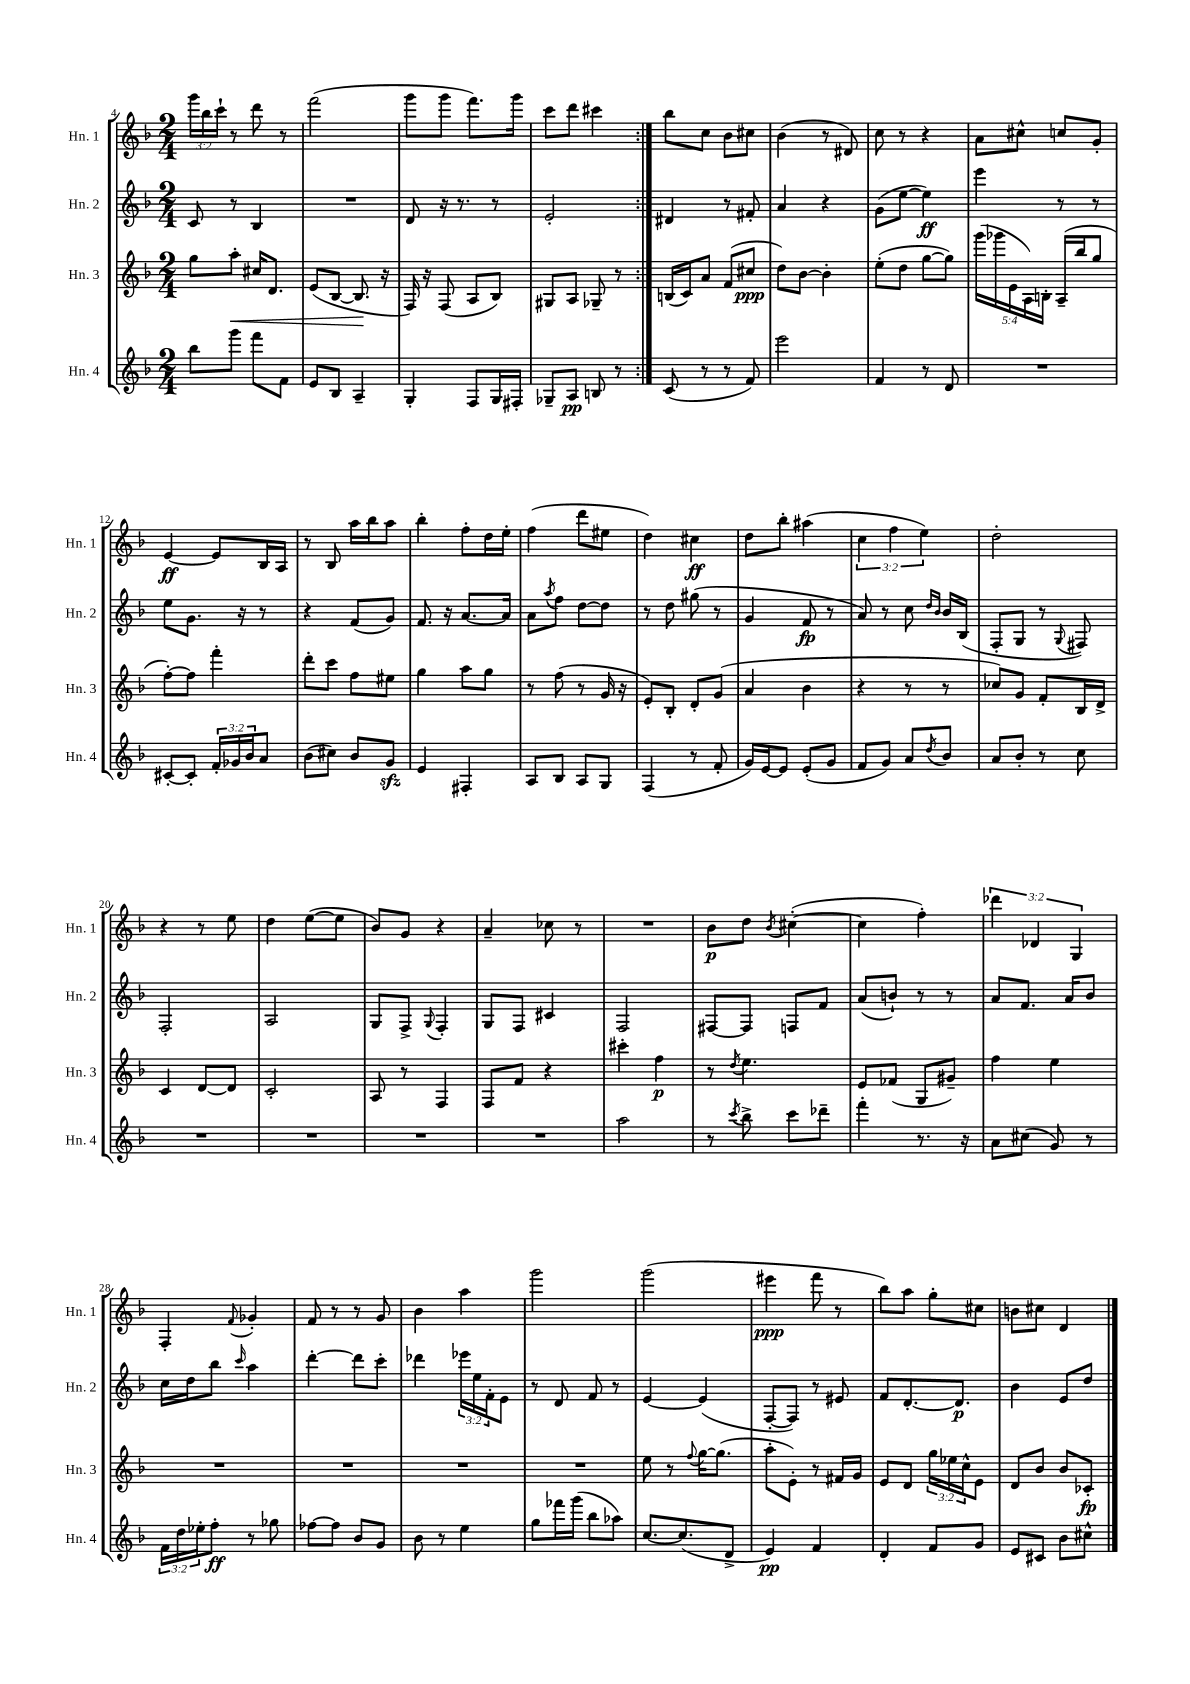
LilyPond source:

<<
\new StaffGroup <<
\new Staff = "s0" \with { instrumentName = "Hn. 1" shortInstrumentName = "Hn. 1" } {
    \clef treble \key f \major \numericTimeSignature \time 2/4 \override Staff.TupletNumber.text = #tuplet-number::calc-fraction-text
    \repeat volta 2 { \tuplet 3/2 { g'''16 bes''16 c'''16-! } r8 d'''8 r8 |
    f'''2( |
    g'''8 g'''8 f'''8.) g'''16 |
    c'''8 d'''8 cis'''4 | }
    bes''8 c''8 bes'8 cis''8 |
    bes'4( r8 dis'8) |
    c''8 r8 r4 |
    a'8 cis''8-^ c''8 g'8-. |
    e'4~\ff e'8 bes16 a16 |
    r8 bes8 a''16 bes''16 a''8 |
    bes''4-. f''8-. d''16 e''16-. |
    f''4( d'''8 eis''8 |
    d''4) cis''4\ff |
    d''8 bes''8-. ais''4( |
    \tuplet 3/2 { c''4 f''4 e''4) } |
    d''2-. |
    r4 r8 e''8 |
    d''4 e''8~( e''8 |
    bes'8) g'8 r4 |
    a'4-- ces''8 r8 |
    R2 |
    bes'8\p d''8 \acciaccatura { bes'8 } cis''4~-.( |
    cis''4 f''4-.) |
    \tuplet 3/2 { des'''4 des'4 g4 } |
    f4-. \appoggiatura { f'8 } ges'4-. |
    f'8 r8 r8 g'8 |
    bes'4 a''4 |
    g'''2 |
    g'''2( |
    eis'''4\ppp f'''8 r8 |
    bes''8) a''8 g''8-. cis''8 |
    b'8 cis''8 d'4 \bar "|." |
}
\new Staff = "s1" \with { instrumentName = "Hn. 2" shortInstrumentName = "Hn. 2" } {
    \clef treble \key f \major \numericTimeSignature \time 2/4 \override Staff.TupletNumber.text = #tuplet-number::calc-fraction-text
    \repeat volta 2 { c'8 r8 bes4 |
    R2 |
    d'8 r16 r8. r8 |
    e'2-. | }
    dis'4 r8 fis'8-. |
    a'4 r4 |
    g'8( e''8~ e''4\ff) |
    e'''4 r8 r8 |
    e''8 g'8. r16 r8 |
    r4 f'8( g'8) |
    f'8. r16 a'8.~ a'16 |
    a'8 \acciaccatura { a''8 } f''8 d''8~ d''8 |
    r8 d''8 gis''8( r8 |
    g'4 f'8\fp r8 |
    a'8) r8 c''8 \grace { d''16 bes'16 } bes'16 bes16( |
    f8-. g8 r8 \appoggiatura { g8 } fis8) |
    f2-. |
    a2 |
    g8 f8-> \appoggiatura { g8 } f4-. |
    g8 f8 cis'4 |
    f2 |
    fis8~ fis8 f8 f'8 |
    a'8( b'8-!) r8 r8 |
    a'8 f'8. a'16 bes'8 |
    c''16 d''16 bes''8 \grace { c'''16 } a''4 |
    d'''4~-. d'''8 c'''8-. |
    des'''4 \tuplet 3/2 { ees'''16 e''16 f'16-. } e'8 |
    r8 d'8 f'8 r8 |
    e'4~ e'4( |
    f8~-. f8) r8 eis'8 |
    f'8 d'8.~-. d'8.\p |
    bes'4 e'8 d''8 \bar "|." |
}
\new Staff = "s2" \with { instrumentName = "Hn. 3" shortInstrumentName = "Hn. 3" } {
    \clef treble \key f \major \numericTimeSignature \time 2/4 \override Staff.TupletNumber.text = #tuplet-number::calc-fraction-text
    \repeat volta 2 { g''8 a''8-.\< cis''16 d'8. |
    e'8( bes8~ bes8.\! r16 |
    f16) r16 f8( a8 bes8) |
    gis8 a8 ges8-- r8 | }
    b16( c'16) a'8 f'8( cis''8\ppp |
    d''8) bes'8~ bes'4-. |
    e''8-.( d''8 g''8~ g''8) |
    \tuplet 5/4 { g'''16( ges'''16 e'16 a16) b16-. } a16--( bes''16 g''8 |
    f''8~-.) f''8 f'''4-. |
    d'''8-. c'''8 f''8 eis''8 |
    g''4 a''8 g''8 |
    r8 f''8( r8 g'16 r16 |
    e'8-.) bes8-. d'8-. g'8( |
    a'4 bes'4 |
    r4 r8 r8 |
    ces''8) g'8 f'8-. bes16 d'16-> |
    c'4 d'8~ d'8 |
    c'2-. |
    a8 r8 f4 |
    f8 f'8 r4 |
    cis'''4-. f''4\p |
    r8 \acciaccatura { d''8 } e''4. |
    e'8 fes'8( g8 gis'8--) |
    f''4 e''4 |
    R2 |
    R2 |
    R2 |
    R2 |
    e''8 r8 \appoggiatura { f''8 } g''16~ g''8.( |
    a''8-. e'8-.) r8 fis'16 g'16 |
    e'8 d'8 \tuplet 3/2 { g''16 ees''16 c''16-^ } e'8 |
    d'8 bes'8 bes'8 ces'8-.\fp \bar "|." |
}
\new Staff = "s3" \with { instrumentName = "Hn. 4" shortInstrumentName = "Hn. 4" } {
    \clef treble \key f \major \numericTimeSignature \time 2/4 \override Staff.TupletNumber.text = #tuplet-number::calc-fraction-text
    \repeat volta 2 { bes''8 g'''8 f'''8 f'8 |
    e'8 bes8 a4-- |
    g4-. f8 g16 fis16-. |
    ges8-- a8\pp b8 r8 | }
    c'8( r8 r8 f'8) |
    e'''2 |
    f'4 r8 d'8 |
    R2 |
    cis'8~-. cis'8-. \tuplet 3/2 { f'16-. ges'16 bes'16 } a'8 |
    bes'8( cis''8) bes'8 g'8\sfz |
    e'4 fis4-. |
    a8 bes8 a8 g8 |
    f4( r8 f'8-. |
    g'16) e'16~ e'8 e'8-.( g'8 |
    f'8 g'8) a'8 \acciaccatura { d''8 } bes'8 |
    a'8 bes'8-. r8 c''8 |
    R2 |
    R2 |
    R2 |
    R2 |
    a''2 |
    r8 \acciaccatura { c'''8 } bes''8-> c'''8 des'''8-- |
    f'''4-. r8. r16 |
    a'8 cis''8( g'8) r8 |
    \tuplet 3/2 { f'16 d''16 ees''16-. } f''8-.\ff r8 ges''8 |
    fes''8~ fes''8 bes'8 g'8 |
    bes'8 r8 e''4 |
    g''8 fes'''16 g'''16( bes''8 aes''8) |
    c''8.~ c''8.( d'8-> |
    e'4\pp) f'4 |
    d'4-. f'8 g'8 |
    e'8 cis'8 bes'8 cis''8-^ \bar "|." |
}
>>
>>
\layout { \context { \Score currentBarNumber = #4 } }
